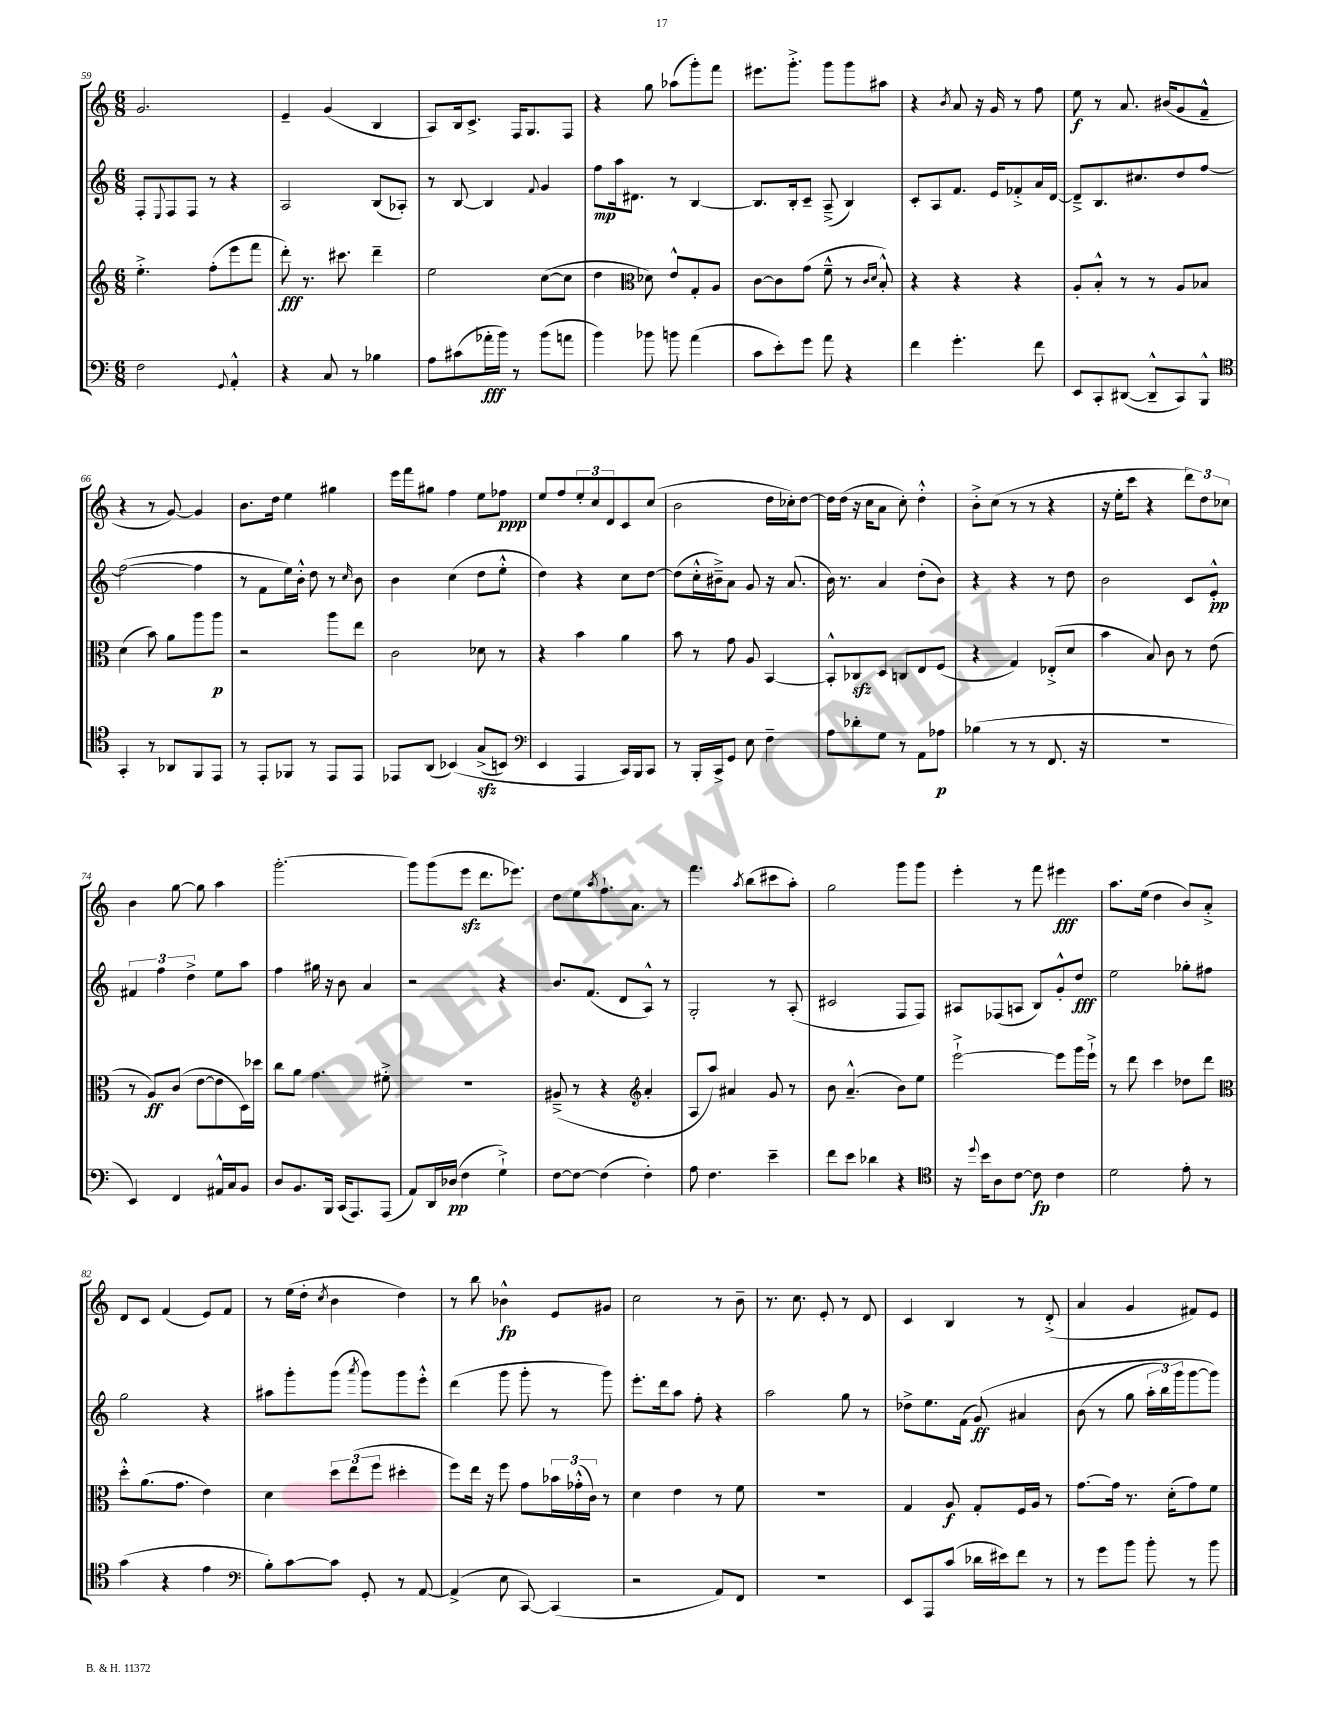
<<
\new StaffGroup <<
\new Staff = "s0" {
    \clef treble \key c \major \numericTimeSignature \time 6/8
    g'2. |
    e'4-- g'4( b4 |
    a8) b16 c'8.-> f16 g8. f8 |
    r4 g''8 aes''8( g'''8-.) f'''8 |
    eis'''8. g'''8.-.-> g'''8 g'''8 ais''8 |
    r4 \acciaccatura { b'8 } a'8 r16 g'16 r8 f''8 |
    e''8\f r8 a'8. bis'16( g'8 f'8---^ |
    r4 r8 g'8~) g'4 |
    b'8. d''16 e''4 gis''4 |
    e'''16 f'''16 gis''8 f''4 e''8 fes''8\ppp |
    e''8 f''8 \tuplet 3/2 { e''8-. c''8 d'8 } c'8 c''8( |
    b'2 d''16 ces''16-.) d''8~ |
    d''16 d''16( r16 c''16 a'8 c''8-.) d''4-.-^ |
    b'8-.-> c''8( r8 r8 r4 |
    r16 e''16-. c'''8 r4 \tuplet 3/2 { d'''8) d''8 ces''8 } |
    b'4 g''8~ g''8 a''4 |
    g'''2.~-. |
    g'''8 g'''8( e'''8\sfz d'''8. ees'''8.) |
    d''8 e''8 \acciaccatura { a''8 } f''8.-! a'8. r8 |
    f'''4. \acciaccatura { a''8 } b''8( cis'''8 a''8-.) |
    g''2 g'''8 g'''8 |
    e'''4-. r8 f'''8 eis'''4\fff |
    a''8. e''16( d''4 b'8) a'8-.-> |
    d'8 c'8 f'4( e'8) f'8 |
    r8 e''16( d''16-. \acciaccatura { c''8 } b'4 d''4) |
    r8 b''8 bes'4-^\fp e'8 gis'8 |
    c''2 r8 b'8-- |
    r8. c''8. e'8-. r8 d'8 |
    c'4 b4 r8 d'8-.->( |
    a'4 g'4 fis'8) e'8 \bar "|." |
}
\new Staff = "s1" {
    \clef treble \key c \major \numericTimeSignature \time 6/8
    f8-. \appoggiatura { e8 } f8 f8 r8 r4 |
    a2 b8( aes8-.) |
    r8 b8~ b4 \appoggiatura { f'8 } g'4 |
    f''8\mp a''16 dis'8. r8 b4~ |
    b8. b16-. c'8-- a8--->( b4) |
    c'8-. a8 f'8. e'16 fes'8-.-> a'16 d'16~ |
    d'8---> b8. cis''8. d''8 f''8~ |
    f''2~( f''4 |
    r8 f'8 e''16) b'16-.-^ d''8 r8 \grace { c''16 } b'8 |
    b'4 c''4( d''8 e''8-.-^ |
    d''4) r4 c''8 d''8~ |
    d''8( c''16-.-^ bis'16--->) a'8 g'8 r16 a'8.( |
    b'16) r8. a'4 d''8-.( b'8) |
    r4 r4 r8 d''8 |
    b'2 c'8 e'8-.-^\pp |
    \tuplet 3/2 { fis'4 f''4 d''4-> } e''8 a''8 |
    f''4 gis''16 r16 b'8 a'4 |
    r2 r4 |
    b'8. f'8.( d'8 a8-^) r8 |
    g2-. r8 a8-.( |
    cis'2 f8 f8) |
    ais8 fes8( a8 b8) g'8-.-^ d''8\fff |
    e''2 ges''8-. fis''8 |
    g''2 r4 |
    ais''8 g'''8-. g'''8( \acciaccatura { a'''8 } g'''8) g'''8 e'''8-.-^ |
    d'''4( g'''8 g'''8-. r8 g'''8) |
    e'''8.-. d'''16 a''8 f''8-. r4 |
    a''2 g''8 r8 |
    des''8-> e''8. f'16( g'8\ff)\( ais'4 |
    b'8( r8 g''8 \tuplet 3/2 { a''16-. b''16) g'''16 } g'''8~ g'''8\) \bar "|." |
}
\new Staff = "s2" {
    \clef treble \key c \major \numericTimeSignature \time 6/8
    e''4.-.-> f''8-.( e'''8 f'''8 |
    d'''8-.\fff) r8. cis'''8. d'''4-- |
    e''2 c''8~( c''8 |
    d''4 \clef alto des'8) e'8-^ g8-. a8 |
    c'8~ c'8 g'8( f'8---^ r8 \grace { c'16 d'16 } b8-.-^) |
    r4 r4 r4 |
    a8-. b8-.-^ r8 r8 a8 bes8 |
    d'4( b'8) a'8 a''8 a''8\p |
    r2 a''8 e''8 |
    c'2 des'8 r8 |
    r4 b'4 a'4 |
    b'8 r8 g'8 a8 b,4~ |
    b,8-.-^ ces8\sfz d8 c8 e8 f8( |
    r4 g4) ees8-.->( d'8 |
    b'4 b8) c'8 r8 e'8( |
    r8 a8\ff) c'8( e'8~ e'8 d16) des''16 |
    c''8 a'8 g'4. fis'8-.-> |
    R2. |
    ais8--->( r8 r4 \clef treble a'4-. |
    a8 a''8) ais'4 g'8 r8 |
    b'8 a'4.---^( b'8) e''8 |
    e'''2~-!-> e'''8 g'''16 e'''16-!-> |
    r8 d'''8 c'''4 des''8 d'''8 |
    \clef alto d''8-.-^ a'8.( g'8. e'4) |
    d'4 \tuplet 3/2 { d''8 e''8( f''8 } dis''4-. |
    f''8) e''16 r16 f''8 g'8 \tuplet 3/2 { bes'16 ges'16-.-^( c'16) } r8 |
    d'4 e'4 r8 f'8 |
    R2. |
    g4 a8\f g8-. f16 a16 r8 |
    g'8.~ g'16 r8. d'16-.( g'8) f'8 \bar "|." |
}
\new Staff = "s3" {
    \clef bass \key c \major \numericTimeSignature \time 6/8
    f2 \appoggiatura { g,8 } a,4-.-^ |
    r4 c8 r8 bes4 |
    a8 cis'8( aes'16-.\fff b'16) r8 b'8( a'8 |
    b'4) bes'8 b'8 a'4( |
    c'8 e'8-.) g'8 a'8 r4 |
    f'4 g'4.-. f'8 |
    e,8 c,8-. dis,8~( dis,8---^ c,8) b,,8-^ |
    \clef tenor g,4-. r8 aes,8 f,8 e,8 |
    r8 e,8-. fes,8 r8 e,8 e,8 |
    ees,8 a,8( bes,4)\( g8->\sfz( b,8) |
    \clef bass e,4 a,,4 c,16\) b,,16 c,8 |
    r8 b,,16-. c,16-> g,8 e8 f4-- |
    a8 des'8-. g8 r8 a,8 aes8\p |
    bes4( r8 r8 f,8. r16 |
    R2. |
    e,4) f,4 ais,16-^ c16 b,8 |
    d8 b,8. b,,16 c,16( a,,8.) a,,8( |
    a,8) d,16 des16\pp( f4 g4-!->) |
    f8~ f8~ f4( f4-.) |
    a8 f4. e'4-- |
    f'8 e'8 des'4 r4 |
    \clef tenor r16 \appoggiatura { d''8 } b'16 a8 c'8~ c'8\fp c'4 |
    d'2 e'8-. r8 |
    g'4( r4 e'4 |
    \clef bass b8-.) c'8~ c'8 g,8-. r8 a,8~ |
    a,4->( e8 c,8~) c,4( |
    r2 a,8) f,8 |
    R2. |
    e,8 a,,8 c'8( des'16 eis'16) f'8 r8 |
    r8 g'8 b'8 b'8-. r8 b'8 \bar "|." |
}
>>
>>
\layout { \context { \Score currentBarNumber = #59 } }
